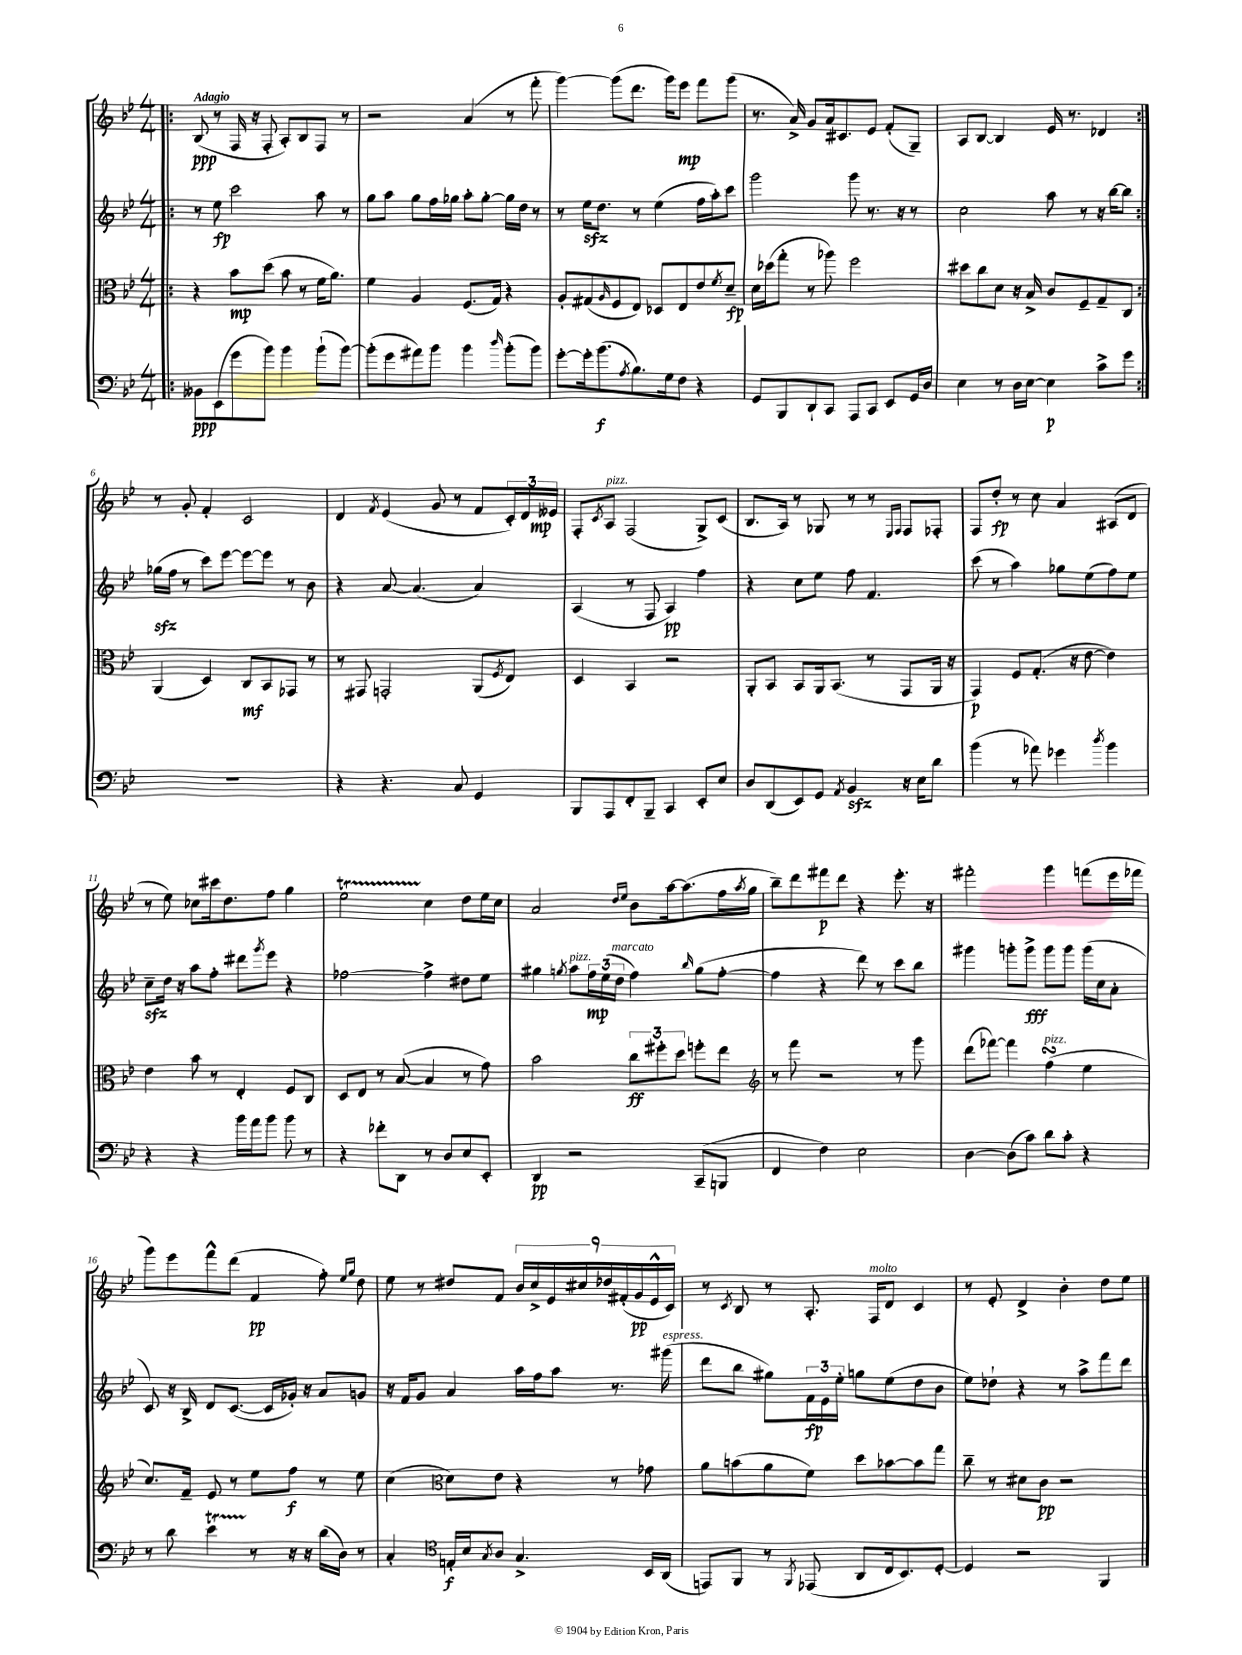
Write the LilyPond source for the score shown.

<<
\new StaffGroup <<
\new Staff = "s0" {
    \clef treble \key bes \major \numericTimeSignature \time 4/4 \tempo "Adagio"
    \repeat volta 2 { \bar ".|:" bes8\ppp( r8 f16 r16 f8-. a8-.) bes8 f8 r8 |
    r2 a'4( r8 f'''8-. |
    g'''4~) g'''8( d'''8. g'''16) ees'''8\mp f'''8 g'''8( |
    r8. a'16->) g'8 a'16 cis'8. ees'8 f'8-.( g8--) |
    a8 bes8~ bes4 ees'16 r8. des'4 | }
    r8 g'8-. f'4-. c'2 |
    d'4 \acciaccatura { f'8 } ees'4( g'8 r8 f'8 \tuplet 3/2 { c'16-.) d'16 eeses'16\mp } |
    f8-. \acciaccatura { c'8 } a8^\markup { \italic "pizz." } f2( g8->) c'8( |
    bes8. a16) r8 ges8 r8 r8 \grace { ees16 f16 } f8 fes8-. |
    f8 d''8-.\fp r8 c''8 a'4 ais8( d'8 |
    r8 ees''8) ces''8 cis'''16 d''8. f''8 g''4 |
    ees''2\startTrillSpan c''4\stopTrillSpan d''8 ees''16 c''16 |
    a'2 \grace { d''16 ees''16 } bes'8 a''16~ a''8.( f''16 \acciaccatura { a''8 } g''16 |
    bes''8--) d'''8 fis'''8\p d'''8 r4 ees'''8.-. r16 |
    fis'''2-. g'''4 f'''8( ees'''16 fes'''16 |
    g'''8) ees'''8 f'''8-^ d'''8( f'4\pp f''8-.) \grace { ees''16 g''16 } d''8 |
    ees''8 r8 dis''8 f'8 \tuplet 9/8 { bes'16 c''16-> ees'16 cis''16 des''16 fis'16-.( g'16\pp ees'16-^ c'16) } |
    r8 \acciaccatura { c'8 } bes8 r8 a8.-. f16^\markup { \italic "molto" } d'8 c'4 |
    r8 ees'8-. d'4-> bes'4-. d''8 ees''8 \bar "|." |
}
\new Staff = "s1" {
    \clef treble \key bes \major \numericTimeSignature \time 4/4
    \repeat volta 2 { \bar ".|:" r8 ees''8\fp c'''2 a''8 r8 |
    g''8 a''8 g''8 f''16 ges''16 a''8-. ges''8~-. ges''16 d''16 r8 |
    r8 ees''16\sfz d''8. r8 ees''4( f''16 a''16-.) c'''8 |
    g'''2 g'''8 r8. r16 r8 |
    c''2 a''8 r8 r16 bes''16~ bes''8 | }
    ges''16\sfz( f''16 r8 c'''8) ees'''8~ ees'''8~ ees'''8 r8 bes'8 |
    r4 a'8~ a'4.( a'4) |
    a4( r8 f8 a4\pp) f''4 |
    r4 c''8 ees''8 f''8 f'4. |
    c'''8( r8 a''4) ges''8 ees''8( f''8) ees''8 |
    c''8--\sfz d''16 r16 a''8 f''8-. dis'''8 \acciaccatura { g'''8 } ees'''8 r4 |
    fes''2~ fes''4-> dis''8 ees''8 |
    gis''4 \acciaccatura { g''8 } a''8^\markup { \italic "pizz." } \tuplet 3/2 { f''16\mp ees''16( d''16^\markup { \italic "marcato" } } f''4) \grace { bes''16 } g''8( f''8~-. |
    f''4 r4 d'''8) r8 c'''8 bes''8 |
    gis'''4 g'''8-. g'''8->\fff g'''8 g'''8 g'''16( c''16 a'8-. |
    c'8) r16 bes16-> d'8 c'8.~( c'16 ges'16-.) r16 a'8 g'8 |
    r16 f'16 g'8 a'4 a''16 f''16 a''8 r8. gis'''16^\markup { \italic "espress." }( |
    d'''8 bes''8 gis''8) \tuplet 3/2 { f'16\fp ees'16 ees''16-. } g''8 ees''8( d''8 bes'8 |
    ees''8) des''8-! r4 r8 a''8-> f'''8 d'''8 \bar "|." |
}
\new Staff = "s2" {
    \clef alto \key bes \major \numericTimeSignature \time 4/4
    \repeat volta 2 { \bar ".|:" r4 bes'8\mp d''8( bes'8 r8 f'16 a'8.) |
    f'4 a4 f8.( g16) r4 |
    a8-. gis8( \grace { a16 } f8 ees8) des8 ees8 ees'8 \acciaccatura { f'8 } d'8--\fp |
    d'16 des''16( g''8-. r8 aes''8) f''2 |
    dis''8 c''8 d'8 r16 bes16-> c'8 f8-- g8-- c8 | }
    a,4( d4) c8\mf bes,8 ges,8 r8 |
    r8 gis,8 g,2-. a,8( \acciaccatura { f8 } ees8) |
    d4 bes,4 r2 |
    a,8-. bes,8 bes,8 a,16 bes,8.( r8 g,8 a,16 r16 |
    g,4\p) f8 g8.-.( r16 ees'8~ ees'4) |
    ees'4 bes'8 r8 ees4-. f8 c8 |
    d8 ees8 r8 bes8~( bes4 r8 g'8) |
    bes'2 \tuplet 3/2 { c''8\ff fis''8-. d''8 } f''8-. ees''8 |
    \clef treble r8 f'''8 r2 r8 g'''8 |
    d'''8( fes'''8~) fes'''4 f''4\turn^\markup { \italic "pizz." }( ees''4 |
    c''8.) f'16-- ees'8 r8 ees''8 f''8\f r8 ees''8 |
    c''4( \clef alto d'8) ees'8 r4 r8 ges'8 |
    a'8 b'8( a'8 f'8) d''8 bes'8~ bes'8 g''8 |
    c''8-- r8 dis'8 c'8\pp r2 \bar "|." |
}
\new Staff = "s3" {
    \clef bass \key bes \major \numericTimeSignature \time 4/4
    \repeat volta 2 { \bar ".|:" beses,8\ppp ees,8( g'8 bes'8) bes'4 bes'8-!( bes'8~) |
    bes'8-.( g'8 ais'8) bes'8 bes'4 \grace { d''16 } bes'8-.( bes'8) |
    g'8~-. g'16-. bes'8.\f( \acciaccatura { a8 } bes8.) g16 f8 r4 |
    g,8 bes,,8 d,8-! c,8 a,,8 c,8 ees,8 g,16 d16 |
    ees4 r8 d16 ees16~ ees4\p c'8-> g'8 | }
    R1 |
    r4 r4. c8 g,4 |
    bes,,8 a,,8 f,8-. bes,,8-- c,4 ees,8-. ees8 |
    d8 d,8( ees,8) g,8 \acciaccatura { a,8 } bes,4\sfz r16 ees16 d'8 |
    bes'4( r8 aes'8) ges'4 \acciaccatura { d''8 } bes'4 |
    r4 r4 bes'16 a'16 bes'8 bes'8 r8 |
    r4 fes'8-. d,8 r8 d8 ees8 ees,8-. |
    d,4\pp r2 c,8--( b,,8 |
    f,4 f4) ees2 |
    d4~ d8( c'8) d'8 c'8-. r4 |
    r8 d'8 ees'4\startTrillSpan r8\stopTrillSpan r16 r16 d'16( d16) r8 |
    c4-. \clef tenor e16-.\f bes16 \acciaccatura { g8 } a8 g4.-> bes,16 a,16( |
    e,8) f,8 r8 \acciaccatura { f,8 } ees,8( a,8 c16 bes,8.) d8~-. |
    d4 r2 f,4 \bar "|." |
}
>>
>>
